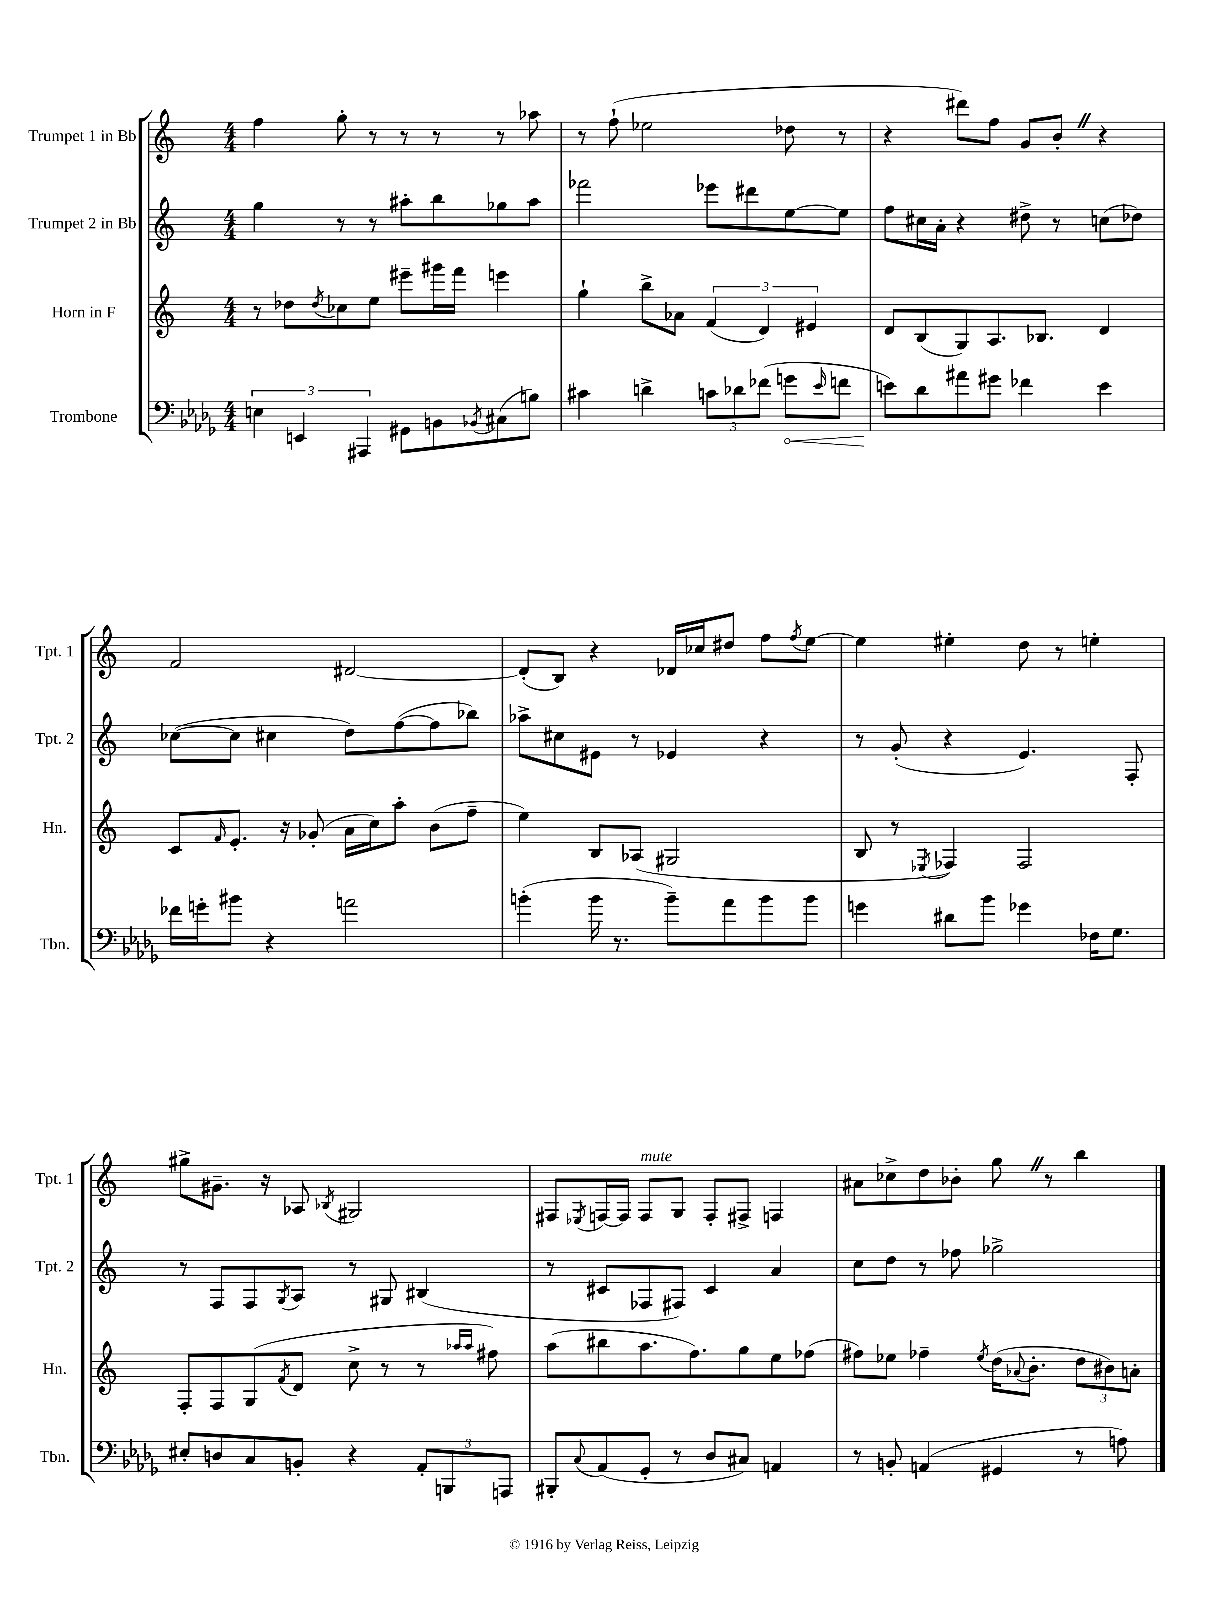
<<
\new StaffGroup <<
\new Staff = "s0" \with { instrumentName = "Trumpet 1 in Bb" shortInstrumentName = "Tpt. 1" } {
    \clef treble \key c \major \numericTimeSignature \time 4/4
    f''4 g''8-. r8 r8 r8 r8 aes''8 |
    r8 f''8-!( ees''2 des''8 r8 |
    r4 dis'''8) f''8 g'8 b'8-. \once \override BreathingSign.text = \markup { \musicglyph "scripts.caesura.straight" } \breathe r4 |
    f'2 dis'2~ |
    dis'8-.( b8) r4 des'16 ces''16 dis''8 f''8 \acciaccatura { f''8 } e''8~ |
    e''4 eis''4-. d''8 r8 e''4-. |
    gis''8-> gis'8.-- r16 aes8 \acciaccatura { bes8 } gis2 |
    fis8 \acciaccatura { ees8 } f16~ f16 f8^\markup { \italic "mute" } g8 f8-. fis8-> f4 |
    ais'8 ces''8-> d''8 bes'8-. g''8 \once \override BreathingSign.text = \markup { \musicglyph "scripts.caesura.straight" } \breathe r8 b''4 \bar "|." |
}
\new Staff = "s1" \with { instrumentName = "Trumpet 2 in Bb" shortInstrumentName = "Tpt. 2" } {
    \clef treble \key c \major \numericTimeSignature \time 4/4
    g''4 r8 r8 ais''8-. b''8 ges''8 ais''8 |
    fes'''2 ees'''8 dis'''8 e''8~ e''8 |
    f''8 cis''16 a'16-. r4 dis''8-> r8 c''8( des''8) |
    ces''8~( ces''8 cis''4 d''8) f''8~( f''8 bes''8) |
    aes''8-> cis''8 eis'8 r8 ees'4 r4 |
    r8 g'8-.( r4 e'4.) f8-. |
    r8 f8 f8 \acciaccatura { g8 } a8 r8 gis8 bis4( |
    r8 cis'8 fes8 fis8) cis'4 a'4 |
    c''8 d''8 r8 fes''8 ges''2-> \bar "|." |
}
\new Staff = "s2" \with { instrumentName = "Horn in F" shortInstrumentName = "Hn." } {
    \clef treble \key c \major \numericTimeSignature \time 4/4
    r8 des''8 \acciaccatura { des''8 } ces''8 e''8 eis'''8-- gis'''16 f'''16 e'''4 |
    g''4-! b''8-> aes'8 \tuplet 3/2 { f'4( d'4) eis'4 } |
    d'8 b8( g8) a8. bes8. d'4 |
    c'8 \grace { f'16 } e'8.-. r16 ges'8-.( a'16 c''16) a''8-. b'8( f''8-- |
    e''4) b8 aes8( gis2 |
    b8 r8 \acciaccatura { ees8 } fes4) fes2 |
    f8-. f8 g8( \acciaccatura { f'8 } d'8 c''8-> r8 r8 \grace { aes''16 aes''16 } fis''8) |
    a''8( bis''8 a''8. f''8.) g''8 e''8 fes''8( |
    fis''8) ees''8 fes''4-- \acciaccatura { ees''8 } d''16( \appoggiatura { aes'8 } b'8.-. \tuplet 3/2 { d''8 bis'8) a'8-. } \bar "|." |
}
\new Staff = "s3" \with { instrumentName = "Trombone" shortInstrumentName = "Tbn." } {
    \clef bass \key des \major \numericTimeSignature \time 4/4
    \tuplet 3/2 { e4 e,4 ais,,4 } gis,8 b,8 \acciaccatura { bes,8 } cis8( b8) |
    cis'4 d'4-> \tuplet 3/2 { c'8 des'8 fes'8( } \once \override Hairpin.circled-tip = ##t g'8\< \grace { ees'16 } f'8 |
    e'8\!) des'8 ais'8 gis'8 fes'4 e'4 |
    fes'16 g'16-. bis'8 r4 a'2 |
    b'4-.( b'16 r8. b'8--) aes'8 b'8 b'8 |
    g'4 dis'8 bes'8 ges'4 fes16 ges8. |
    eis8-. d8 c8 b,8-. r4 \tuplet 3/2 { aes,8-. b,,8 a,,8 } |
    bis,,8-. \appoggiatura { c8 } aes,8( ges,8-. r8 des8 cis8) a,4 |
    r8 b,8-. a,4( gis,4 r8 a8) \bar "|." |
}
>>
>>
\layout { \context { \Score \remove "Bar_number_engraver" } }
